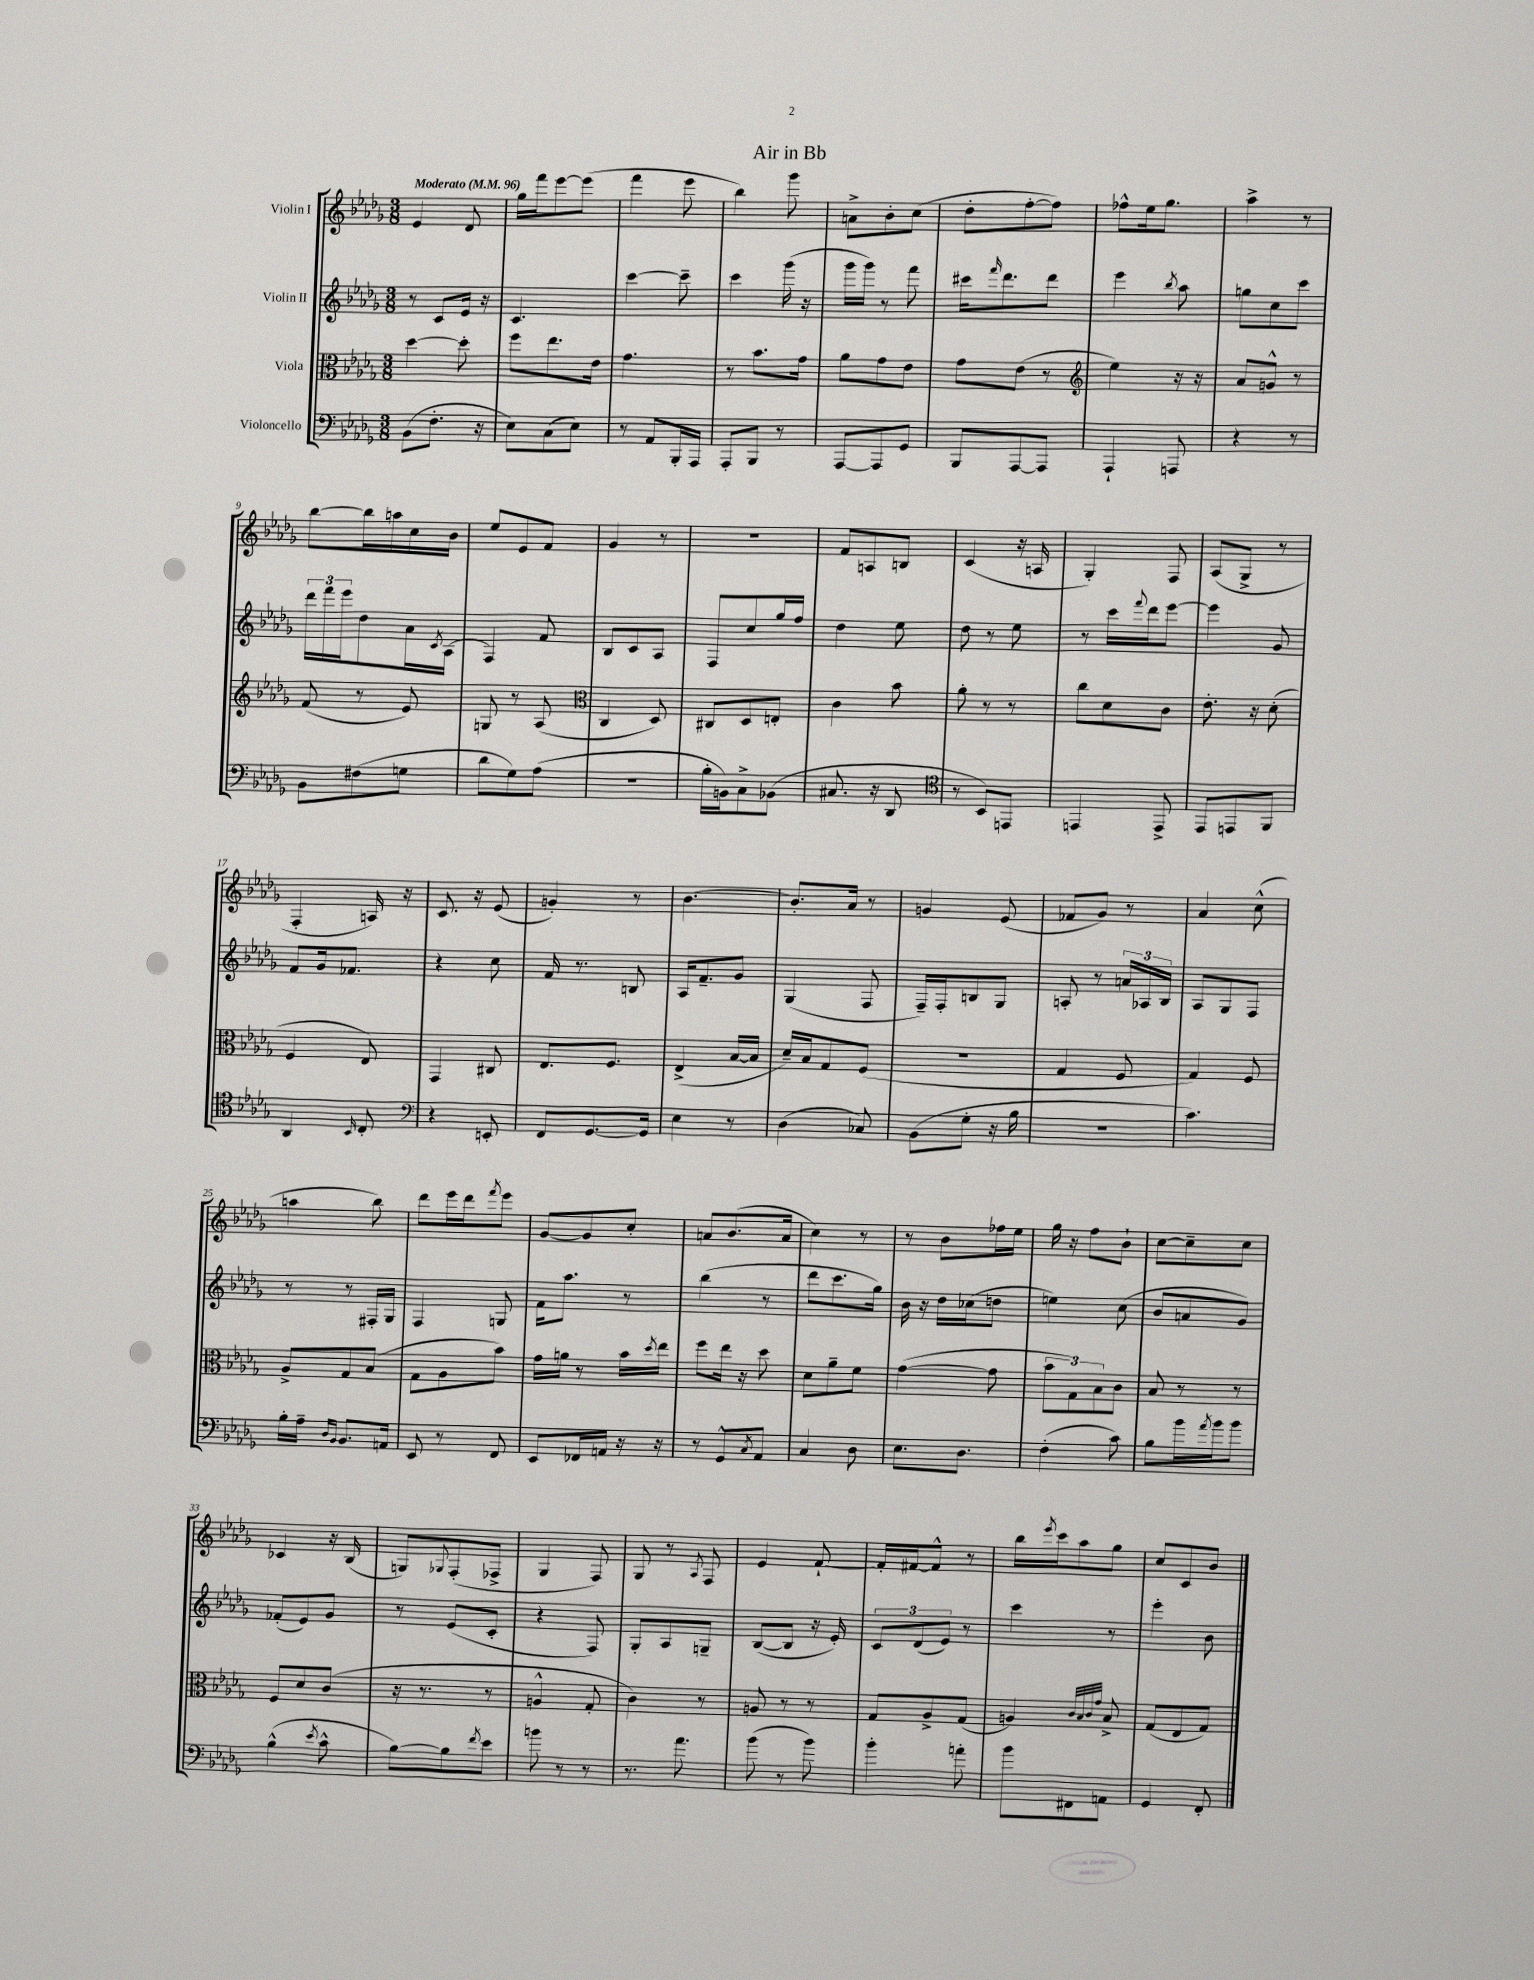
\header { title = "Air in Bb" }
<<
\new StaffGroup <<
\new Staff = "s0" \with { instrumentName = "Violin I" } {
    \clef treble \key des \major \numericTimeSignature \time 3/8 \tempo "Moderato" 4 = 96
    ees'4 des'8 |
    ges''16 f'''16 ees'''8~ ees'''8( |
    f'''4 ees'''8 |
    bes''4) ges'''8 |
    a'8-> bes'8-. c''8( |
    des''8-. f''8~-. f''8) |
    fes''8-^ ees''16 ges''8. |
    aes''4-> r8 |
    bes''8~ bes''16 a''16 c''16 bes'16 |
    ees''8 ees'8 f'8 |
    ges'4 r8 |
    R4. |
    f'8 a8 b8 |
    c'4( r16 a16 |
    ges4-.) f8 |
    aes8( ges8-> r8 |
    f4-. a16) r16 |
    c'8. r16 ees'8( |
    g'4-.) r8 |
    bes'4.~ |
    bes'8.-. aes'16 r8 |
    g'4 ees'8( |
    fes'8 ges'8) r8 |
    aes'4 c''8-^( |
    a''4 bes''8) |
    des'''8 ees'''16 des'''16 \acciaccatura { f'''8 } ees'''8 |
    ges'8~ ges'8 c''8-. |
    a'8 bes'8.( a'16 |
    c''4) r8 |
    r8 bes'8 fes''16 ees''16 |
    ges''16 r16 f''8 bes'8-! |
    c''8~ c''8-- c''8 |
    ces'4 r16 bes16( |
    g8) \appoggiatura { ges8 } f8-.( fes8-> |
    ges4 f8) |
    ges8 r8 \acciaccatura { aes8 } f8 |
    ees'4 f'8~-! |
    f'16-. fis'16~ fis'8-^ r8 |
    bes''16 \acciaccatura { ees'''8 } c'''16 aes''8 ges''8 |
    c''8 c'8 bes'8 \bar "|." |
}
\new Staff = "s1" \with { instrumentName = "Violin II" } {
    \clef treble \key des \major \numericTimeSignature \time 3/8
    r8 c'8 ees'16 r16 |
    c'4. |
    c'''4~ c'''8-- |
    c'''4 ges'''16( r16 |
    ges'''16 ges'''16) r8 f'''8 |
    cis'''16 \grace { f'''16 } des'''8. des'''8 |
    ees'''4 \acciaccatura { bes''8 } aes''8 |
    g''8 c''8 c'''8 |
    \tuplet 3/2 { des'''16 f'''16 ees'''16 } des''8 aes'16 \acciaccatura { c'8 } aes16( |
    f4) f'8 |
    bes8 c'8 aes8 |
    f8 c''8 ges''16 f''16 |
    des''4 ees''8 |
    des''8 r8 ees''8 |
    r8 c'''16 \appoggiatura { f'''8 } des'''16 ees'''8~ |
    ees'''4 ges'8 |
    f'8 ges'16 fes'8. |
    r4 c''8 |
    f'16 r8. b8 |
    aes16 f'8.-- ges'8 |
    ges4( f8 |
    f16--) f16-. b8 ges8 |
    a8-. r8 \tuplet 3/2 { a'16 aes16 bes16 } |
    aes8 ges8 f8 |
    r8 r8 fis16-. ges16 |
    f4 g8 |
    f'16 aes''8. r8 |
    bes''4( r8 |
    des'''8 c'''8. ges''16) |
    bes'16 r16 des''16 ces''16( d''8 |
    e''4) c''8( |
    bes'8 a'8 ges'8) |
    fes'8-.( ees'8) ges'8 |
    r8 ees'8( c'8-. |
    r4 f8) |
    ges8-. aes8 g8-- |
    bes8~( bes8 r16 ees'16-.) |
    \tuplet 3/2 { c'8 des'8( ees'8) } r8 |
    c'''4 r8 |
    ees'''4-. bes'8 \bar "|." |
}
\new Staff = "s2" \with { instrumentName = "Viola" } {
    \clef alto \key des \major \numericTimeSignature \time 3/8
    des''4~ des''8-. |
    f''8 ees''8. ees'16 |
    ges'4. |
    r8 bes'8. ges'16 |
    aes'8 ges'8 ees'8 |
    ges'8 ees'8( r8 |
    \clef treble ees''4) r16 r16 |
    aes'8 g'8-^ r8 |
    f'8( r8 ees'8) |
    g8 r8 aes8( |
    \clef alto c4 des8) |
    cis8 des8 e8-. |
    c'4 bes'8 |
    aes'8-. r8 r8 |
    c''8 des'8 c'8 |
    ees'8.-. r16 des'8-.( |
    f4 ees8) |
    ges,4 cis8 |
    ees8. f8. |
    ees4->( bes16~ bes16 |
    des'16--) bes16 ges8 f8( |
    R4. |
    ges4 f8 |
    ges4) f8 |
    aes8-> ges8 bes8( |
    ges8 aes8 bes'8) |
    ges'16 a'16 r8 bes'16 \acciaccatura { des''8 } ees''16 |
    f''8 ees''16 r16 des''8 |
    des'8 aes'8-- f'8 |
    ges'4~( ges'8 |
    \tuplet 3/2 { bes'8 ges8) bes8 } c'8 |
    bes8 r8 r8 |
    f8 des'8 c'8( |
    r16 r8. r8 |
    a4-^ ges8-. |
    c'4) r8 |
    a8 r8 r8 |
    ges8 aes8-> ges8( |
    a4) \grace { c'32 bes32 c'32 ges'32 } bes8-> |
    ges8( ees8 ges8) \bar "|." |
}
\new Staff = "s3" \with { instrumentName = "Violoncello" } {
    \clef bass \key des \major \numericTimeSignature \time 3/8
    bes,8( f8.-. r16 |
    ees8) c8( ees8) |
    r8 aes,8 bes,,16-. aes,,16 |
    aes,,8-. bes,,8 r8 |
    aes,,8~ aes,,8 ges,8 |
    bes,,8 aes,,8~ aes,,8 |
    aes,,4-! a,,8 |
    r4 r8 |
    bes,8 fis8( g8 |
    des'8 ges8) aes8( |
    R4. |
    bes16-. b,16) c8-> bes,8( |
    cis8. r16 des,8 |
    \clef tenor r8 bes,8) e,8 |
    e,4 e,8-> |
    ees,8 e,8 f,8 |
    aes,4 \grace { bes,16 } c8-. |
    \clef bass r4 e,8-. |
    f,8 ges,8.~ ges,16 |
    ees4 r8 |
    des4( ces8) |
    bes,8( ges8-. r16 bes16 |
    R4. |
    c'4.) |
    bes16-. aes16-- \grace { des16 bes,16 } bes,8. a,16 |
    ees,8 r8 f,8 |
    ees,8 fes,16 a,16 r16 r16 |
    r8 ges,8-^ \acciaccatura { c8 } aes,8 |
    c4 des8 |
    ees8. des8. |
    f4-.( c'8) |
    bes8 bes'16 \acciaccatura { aes'8 } bes'16 bes'8 |
    bes4-^( \acciaccatura { ees'8 } c'8-^ |
    bes8~) bes8 \acciaccatura { f'8 } ees'8 |
    b'8 r8 r8 |
    r8. aes'8. |
    bes'8( r8 bes'8) |
    bes'4-. a'8-. |
    bes'8 fis,8 a,8 |
    ges,4 f,8-. \bar "|." |
}
>>
>>
